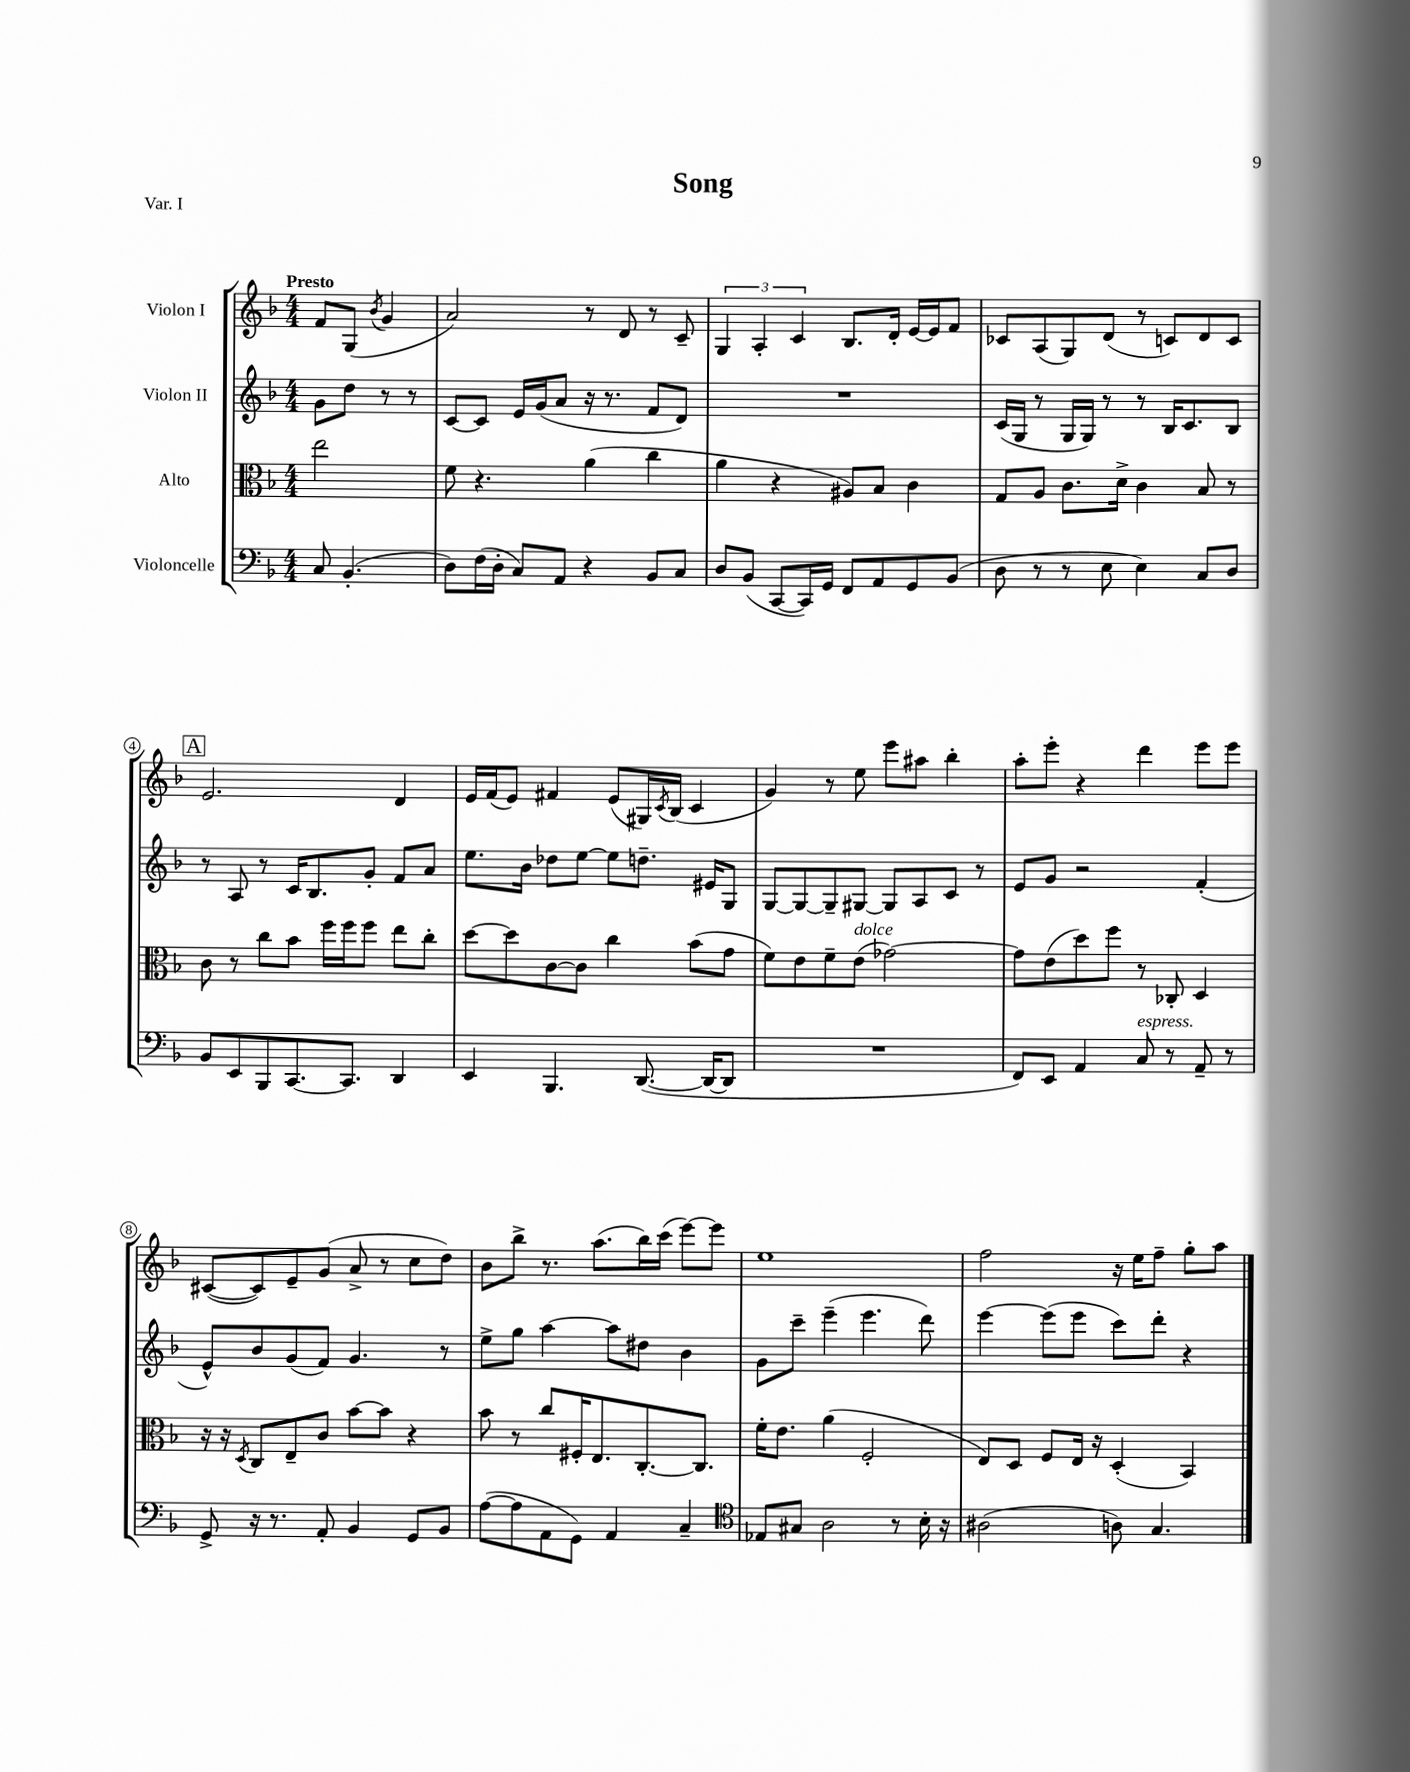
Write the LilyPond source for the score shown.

\header { title = "Song" piece = "Var. I" }
<<
\new StaffGroup <<
\new Staff = "s0" \with { instrumentName = "Violon I" } {
    \clef treble \key f \major \numericTimeSignature \time 4/4 \partial 2 \tempo "Presto"
    f'8 g8( \acciaccatura { bes'8 } g'4 |
    a'2) r8 d'8 r8 c'8-- |
    \tuplet 3/2 { g4 a4-. c'4 } bes8. d'16-. e'16~ e'16 f'8 |
    ces'8 a8( g8) d'8( r8 c'8) d'8 c'8 |
    \mark \markup { \box "A" } e'2. d'4 |
    e'16 f'16( e'8) fis'4 e'8( gis16) \acciaccatura { c'8 } bes16( c'4 |
    g'4) r8 e''8 e'''8 ais''8 bes''4-. |
    a''8-. e'''8-. r4 d'''4 e'''8 e'''8 |
    cis'8~( cis'8) e'8-- g'8( a'8-> r8 c''8 d''8) |
    bes'8 bes''8-> r8. a''8.( bes''16) c'''16( e'''8~) e'''8 |
    e''1 |
    f''2 r16 e''16 f''8-- g''8-. a''8 \bar "|." |
}
\new Staff = "s1" \with { instrumentName = "Violon II" } {
    \clef treble \key f \major \numericTimeSignature \time 4/4 \partial 2
    g'8 d''8 r8 r8 |
    c'8~ c'8 e'16 g'16( a'8 r16 r8. f'8 d'8) |
    R1 |
    c'16( g16 r8 g16 g16) r8 r8 bes16 c'8. bes8 |
    \mark \markup { \box "A" } r8 a8 r8 c'16 bes8. g'8-. f'8 a'8 |
    e''8. bes'16 des''8 e''8~ e''8 d''8.-- eis'16 g8 |
    g8~ g8~ g8-- gis8~ gis8 a8 c'8 r8 |
    e'8 g'8 r2 f'4-.( |
    e'8-^) bes'8 g'8( f'8) g'4. r8 |
    e''8-> g''8 a''4~ a''8 dis''8 bes'4 |
    g'8 c'''8-- e'''4--( e'''4. d'''8) |
    e'''4~ e'''8( e'''8 c'''8) d'''8-. r4 \bar "|." |
}
\new Staff = "s2" \with { instrumentName = "Alto" } {
    \clef alto \key f \major \numericTimeSignature \time 4/4 \partial 2
    e''2 |
    f'8 r4. a'4( c''4 |
    a'4 r4 ais8) bes8 c'4 |
    g8 a8 c'8. d'16-> c'4 bes8 r8 |
    \mark \markup { \box "A" } c'8 r8 c''8 bes'8 f''16 f''16 f''8 e''8 c''8-. |
    d''8~ d''8 c'8~ c'8 c''4 bes'8( g'8 |
    f'8) e'8 f'8-- e'8^\markup { \italic "dolce" }( ges'2~) |
    ges'8 e'8( d''8) f''8 r8 ces8-. d4 |
    r16 r16 \acciaccatura { d8 } c8 e8-- c'8 bes'8~ bes'8 r4 |
    bes'8 r8 c''8 fis16-. e8. c8.~-. c8. |
    f'16-. e'8. a'4( f2-. |
    e8) d8 f8 e16 r16 d4-.( bes,4) \bar "|." |
}
\new Staff = "s3" \with { instrumentName = "Violoncelle" } {
    \clef bass \key f \major \numericTimeSignature \time 4/4 \partial 2
    c8 bes,4.-.( |
    d8) f16( d16-. c8) a,8 r4 bes,8 c8 |
    d8 bes,8( c,8~ c,16) g,16 f,8 a,8 g,8 bes,8( |
    d8 r8 r8 e8 e4) c8 d8 |
    \mark \markup { \box "A" } bes,8 e,8 bes,,8 c,8.~ c,8. d,4 |
    e,4 bes,,4. d,8.~( d,16~ d,8 |
    R1 |
    f,8) e,8 a,4 c8^\markup { \italic "espress." } r8 a,8-- r8 |
    g,8-> r16 r8. a,8-. bes,4 g,8 bes,8 |
    a8~( a8 a,8 g,8) a,4 c4-- |
    \clef tenor ees8 gis8 a2 r8 bes16-. r16 |
    ais2( a8) g4. \bar "|." |
}
>>
>>
\layout { \context { \Score \override BarNumber.stencil = #(make-stencil-circler 0.1 0.3 ly:text-interface::print) } }
